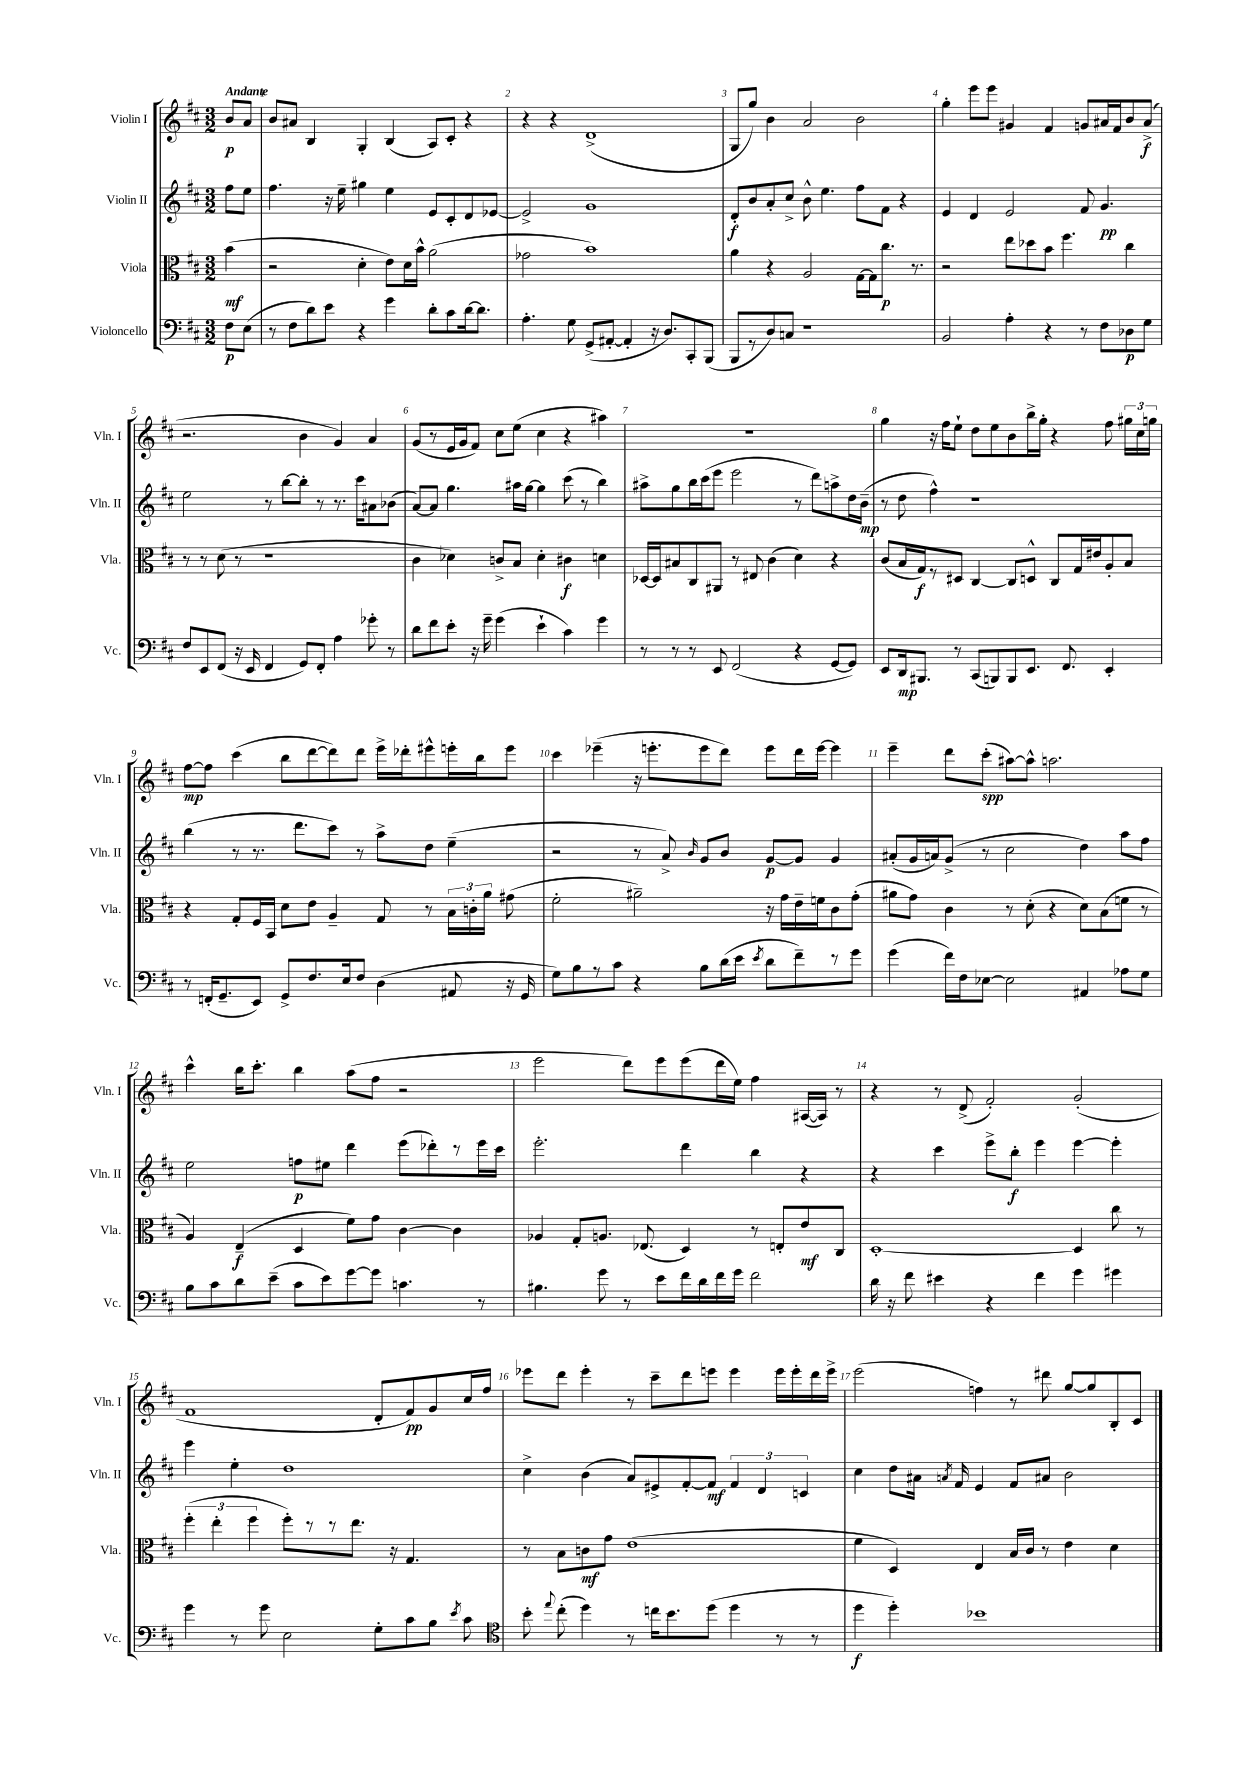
<<
\new StaffGroup <<
\new Staff = "s0" \with { instrumentName = "Violin I" shortInstrumentName = "Vln. I" } {
    \clef treble \key d \major \numericTimeSignature \time 3/2 \partial 4 \tempo "Andante"
    \autoBeamOff b'8[\p a'8] |
    b'8[ ais'8] b4 g4-. b4( a8[) cis'8]-. r4 |
    r4 r4 d'1->( |
    g8[ g''8]) b'4 a'2 b'2 |
    g''4-. e'''8[ e'''8] gis'4 fis'4 g'8[ ais'16 fis'16 b'8 ais'8]->\f( |
    r2. b'4 g'4) a'4 |
    g'8[( r8 e'16 g'16 fis'8]) cis''8[ e''8]( cis''4 r4 ais''4) |
    R1. |
    g''4 r16 fis''16[ e''8]-! d''8[ e''8 b'8 b''16-> g''16]-. r4 fis''8 \tuplet 3/2 { gis''16[ cis''16 g''16] } |
    fis''8[~\mp fis''8] cis'''4( b''8[ d'''8~ d'''8) d'''8] e'''16[-> des'''16-. eis'''8-^ e'''16-. b''16 e'''8] |
    cis'''4 ees'''4--( r16 e'''8.[-. e'''8 d'''8]) e'''8[ d'''16 e'''16]~ e'''4 |
    e'''4-- d'''8[ cis'''8]-.\spp( ais''8[~) ais''8]-^ a''2. |
    cis'''4-^ b''16[ cis'''8.]-. b''4 a''8[( fis''8] r2 |
    e'''2 d'''8[) e'''8 e'''8( d'''16 e''16]) fis''4 ais16[~( ais16]) r8 |
    r4 r8 d'8->( fis'2-.) g'2-.( |
    fis'1 d'8[-. fis'8\pp) g'8 cis''16 fis''16] |
    ees'''8[ d'''8] ees'''4-. r8 cis'''8[-- d'''8 e'''8] e'''4 e'''16[ e'''16-. d'''16 e'''16]-> |
    e'''2( f''4) r8 dis'''8 g''8[~ g''8 b8-. cis'8] \bar "|." |
}
\new Staff = "s1" \with { instrumentName = "Violin II" shortInstrumentName = "Vln. II" } {
    \clef treble \key d \major \numericTimeSignature \time 3/2 \partial 4
    \autoBeamOff fis''8[ e''8] |
    fis''4. r16 e''16-- gis''4 e''4 e'8[ cis'8-. d'8 ees'8]~ |
    ees'2-> g'1 |
    d'8[-.\f b'8 a'8-. cis''8]-> b'8-^ e''4. fis''8[ fis'8] r4 |
    e'4 d'4 e'2 fis'8 g'4.\pp |
    e''2 r8 b''8[~ b''8]-. r8 r8. cis'''16[ ais'8 bes'8]( |
    a'8[~) a'8] g''4. ais''16[ g''16]~ g''4 cis'''8( r8 b''4) |
    ais''8[-> g''8 b''16 cis'''16( e'''8] e'''2 r8 d'''8[) a''8-> d''16 b'16]--\mp( |
    r8 d''8 fis''4-^) r1 |
    b''4( r8 r8. d'''8.[ cis'''8]) r8 a''8[-> d''8] e''4--( |
    r2 r8 a'8->) \grace { b'16 } g'8[ b'8] g'8[~\p g'8] g'4 |
    ais'8[-.( g'16 a'16) g'8]->( r8 cis''2 d''4) a''8[ fis''8] |
    e''2 f''8[\p eis''8] d'''4 e'''8[( des'''8-.) r8 e'''16 cis'''16] |
    e'''2.-. d'''4 b''4 r4 |
    r4 cis'''4 e'''8[-> b''8]-.\f e'''4 e'''4~ e'''4-. |
    e'''4 e''4-. d''1 |
    cis''4-> b'4( a'8[) eis'8-> fis'8~-. fis'8]\mf \tuplet 3/2 { fis'4 d'4 c'4 } |
    cis''4 d''8[ ais'16] \acciaccatura { a'8 } fis'16 e'4 fis'8[ ais'8] b'2 \bar "|." |
}
\new Staff = "s2" \with { instrumentName = "Viola" shortInstrumentName = "Vla." } {
    \clef alto \key d \major \numericTimeSignature \time 3/2 \partial 4
    \autoBeamOff b'4\mf( |
    r2 d'4-. e'8[) d'16 b'16]-^ a'2( |
    ges'2 b'1) |
    a'4 r4 a2 g16[~ g16 cis''8.]\p r8. |
    r2 e''8[ des''8 b'8] fis''4. cis''4 |
    r8 r8 d'8( r8 r1 |
    cis'4 des'4) c'8[-> b8] des'4-. cis'4\f d'4 |
    des16[~ des16 bis8 cis8 ais,8] r8 eis8 cis'4( d'4) r4 |
    cis'8[( b16 g16\f) r8 dis8] cis4~ cis8[ d8]-^ cis8[ g16 eis'16 a8-. b8] |
    r4 g8[-. fis16 b,16] d'8[ e'8] a4-- g8 r8 \tuplet 3/2 { b16[ c'16-. a'16] } gis'8( |
    fis'2-. ais'2--) r16 g'16[ e'16-- f'16 cis'8 g'8]-.( |
    ais'8[ g'8]) cis'4 r8 d'8-.( r4 d'8[) b8( f'8] r8 |
    a4) e4--\f( d4 fis'8[) g'8] cis'4~ cis'4 |
    aes4 g8[-. a8.] ees8.( d4) r8 e8[-. e'8\mf cis8] |
    d1~-. d4 cis''8 r8 |
    \tuplet 3/2 { fis''4-.( e''4-. fis''4 } fis''8[-.) r8 r8 e''8.] r16 g4. |
    r8 b8[ c'8\mf g'8] e'1( |
    fis'4 d4) e4 b16[ cis'16] r8 e'4 d'4 \bar "|." |
}
\new Staff = "s3" \with { instrumentName = "Violoncello" shortInstrumentName = "Vc." } {
    \clef bass \key d \major \numericTimeSignature \time 3/2 \partial 4
    \autoBeamOff fis8[\p e8]( |
    r8 fis8[ d'8) e'8] r4 g'4 d'8[-. cis'8 d'16~ d'8.] |
    a4.-. g8 g,8[->( ais,8]~-. ais,4-. r16 d8.[) cis,8-. b,,8]( |
    b,,8[ r8 d8) c8] r1 |
    b,2 a4-. r4 r8 fis8[ des8\p g8] |
    fis8[ e,8 fis,8]( r16 e,16 fis,4 g,8[) fis,8]-. a4 ges'8-. r8 |
    d'8[ fis'8 e'8]-. r16 g'16-- g'4( e'4-! cis'4) g'4 |
    r8 r8 r8 e,8 fis,2( r4 g,8[~ g,8]) |
    e,8[ d,16\mp bis,,8.] r8 cis,8[( b,,8) b,,8 e,8.] fis,8. e,4-. |
    r8 f,16[-.( g,8.-- e,8]) g,8[-> fis8. e16 fis8] d4( ais,8 r16 g,16 |
    g8[) b8 r8 cis'8] r4 b8[ d'16( e'16] \acciaccatura { e'8 } d'8[ fis'8--) r8 g'8] |
    g'4( fis'16[) fis16 ees8]~ ees2 ais,4 aes8[ g8] |
    b8[ cis'8 d'8 e'8]--( cis'8[ e'8) g'8~ g'8] c'4. r8 |
    bis4. g'8 r8 e'8[ fis'16 d'16 fis'16 g'16] fis'2 |
    d'16 r16 fis'8 eis'4 r4 fis'4 g'4 gis'4 |
    g'4 r8 g'8 e2 g8[-. cis'8 b8] \acciaccatura { e'8 } cis'8 |
    \clef tenor b'8-. \appoggiatura { e''8 } cis''8-.( d''4) r8 c''16[ b'8. d''8]( d''4 r8 r8 |
    d''4\f d''4-.) bes'1 \bar "|." |
}
>>
>>
\layout { \context { \Score \override BarNumber.break-visibility = ##(#f #t #t) barNumberVisibility = #all-bar-numbers-visible } }
